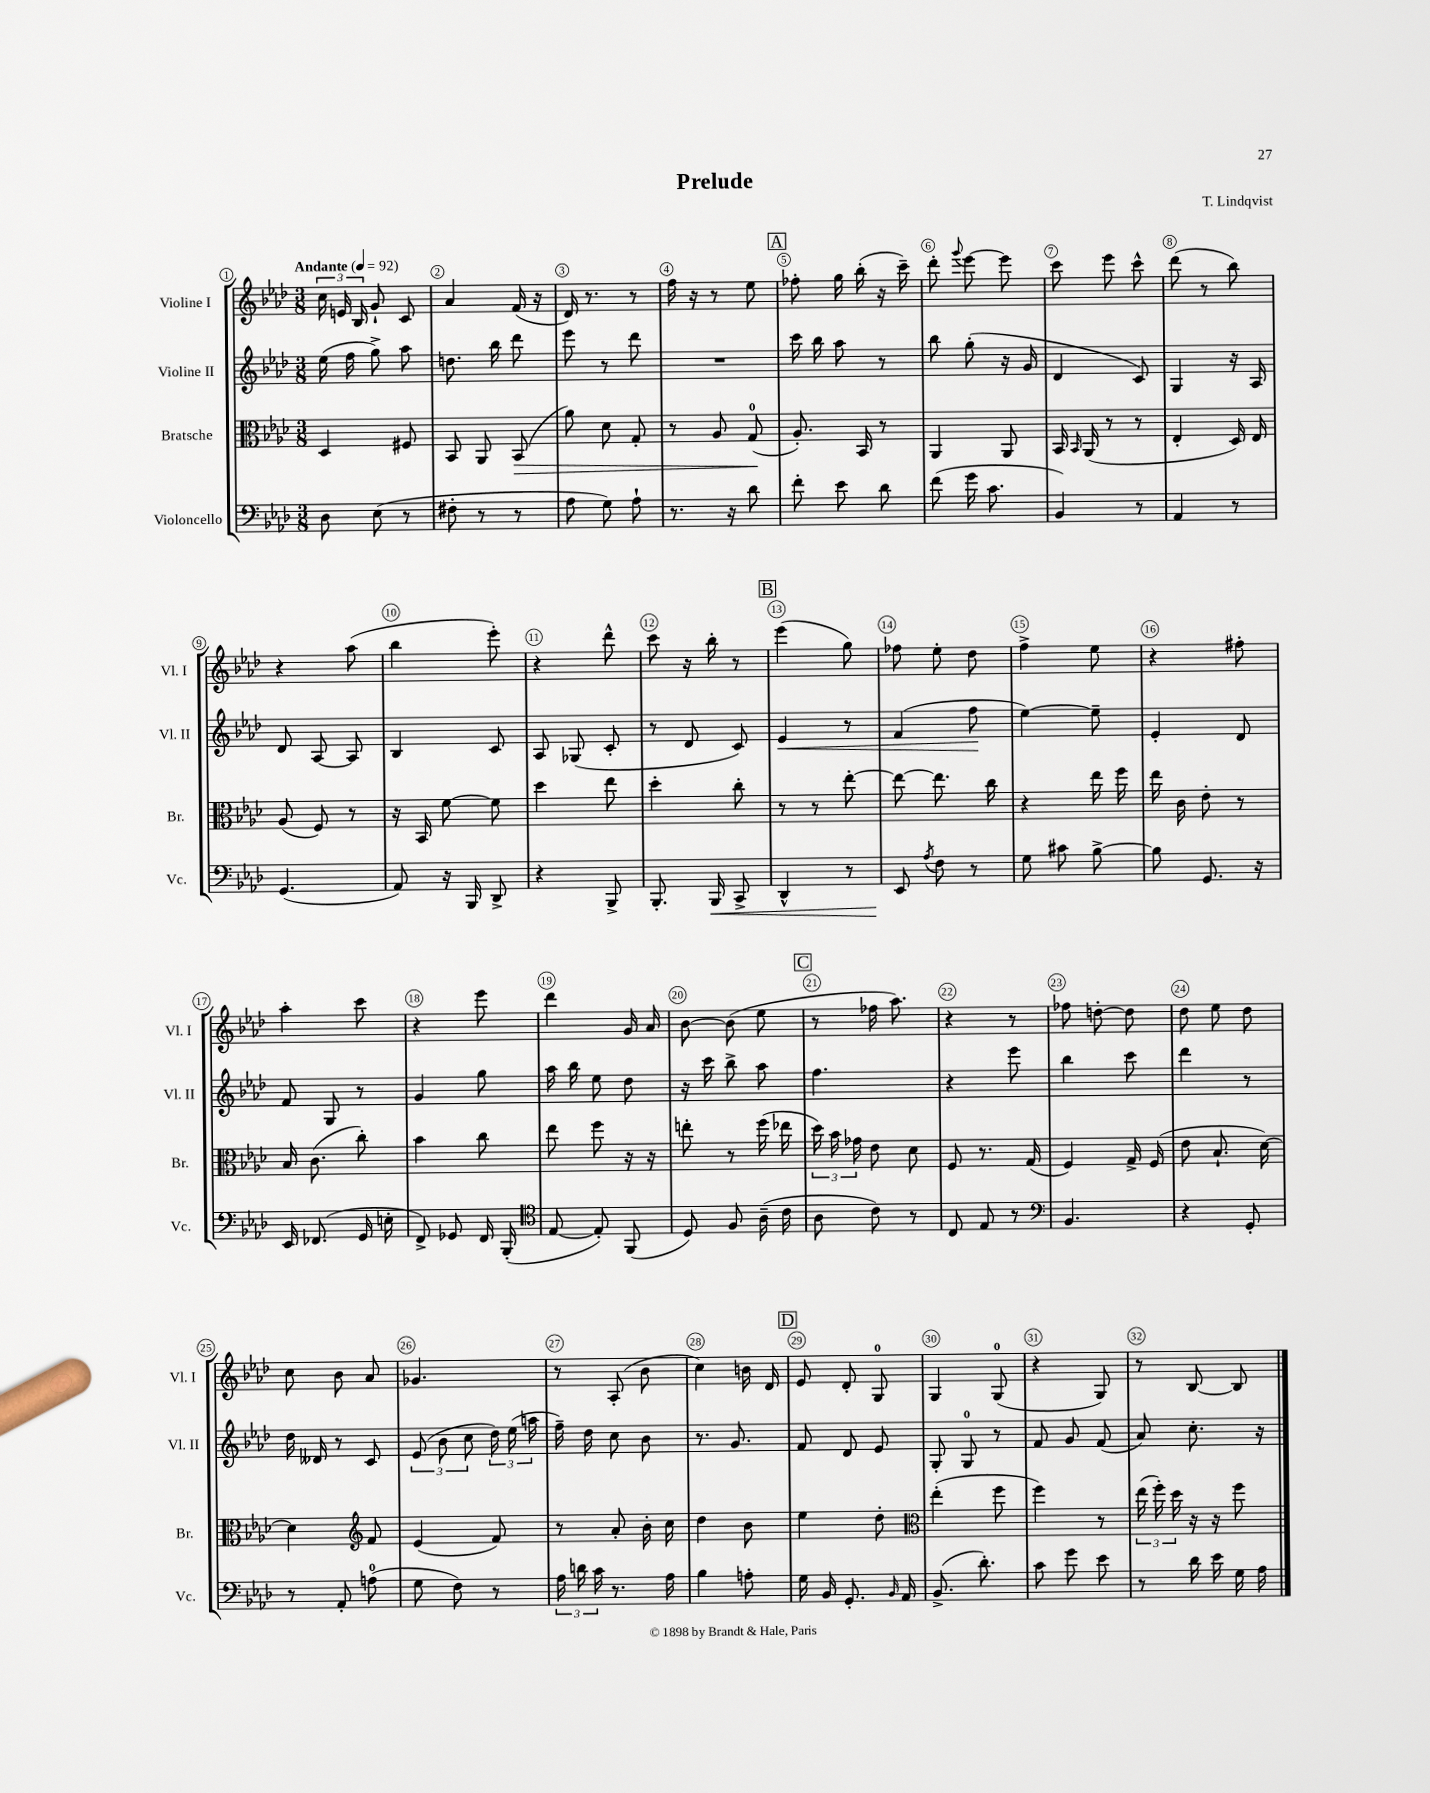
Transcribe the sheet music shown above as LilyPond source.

\header { title = "Prelude" composer = "T. Lindqvist" }
<<
\new StaffGroup <<
\new Staff = "s0" \with { instrumentName = "Violine I" shortInstrumentName = "Vl. I" } {
    \clef treble \key aes \major \numericTimeSignature \time 3/8 \tempo "Andante" 4 = 92
    \autoBeamOff \tuplet 3/2 { c''16 e'16 bes16 } g'8-! c'8 |
    aes'4 f'16( r16 |
    des'16) r8. r8 |
    f''16 r16 r8 ees''8 |
    \mark \markup { \box "A" } fes''8-. g''16 bes''16-.( r16 c'''16--) |
    des'''8-. \appoggiatura { g'''8 } ees'''8~ ees'''8 |
    c'''8 ees'''8 c'''8-^ |
    des'''8( r8 bes''8) |
    r4 aes''8( |
    bes''4 ees'''8-.) |
    r4 des'''8-^ |
    c'''8 r16 bes''16-. r8 |
    \mark \markup { \box "B" } ees'''4( g''8) |
    fes''8 ees''8-. des''8 |
    f''4-> ees''8 |
    r4 fis''8-. |
    aes''4-. c'''8 |
    r4 ees'''8 |
    des'''4 g'16 aes'16 |
    bes'8~ bes'8( ees''8 |
    \mark \markup { \box "C" } r8 fes''16 aes''8.) |
    r4 r8 |
    fes''8 d''8~-. d''8 |
    des''8 ees''8 des''8 |
    c''8 bes'8 aes'8 |
    ges'4. |
    r8 aes8-.( bes'8 |
    c''4) b'16 des'16 |
    \mark \markup { \box "D" } ees'8 des'8-. g8-0 |
    g4 g8-0( |
    r4 g8) |
    r8 bes8~ bes8 \bar "|." |
}
\new Staff = "s1" \with { instrumentName = "Violine II" shortInstrumentName = "Vl. II" } {
    \clef treble \key aes \major \numericTimeSignature \time 3/8
    \autoBeamOff ees''16( f''16 g''8->) aes''8 |
    d''8. bes''16 des'''8 |
    ees'''8 r8 des'''8 |
    R4. |
    \mark \markup { \box "A" } c'''16 bes''16 aes''8 r8 |
    bes''8 g''8-.( r16 g'16 |
    des'4 c'8) |
    g4 r16 aes16 |
    des'8 aes8~ aes8 |
    bes4 c'8 |
    aes8 ges8( c'8-. |
    r8 des'8 c'8) |
    \mark \markup { \box "B" } ees'4\< r8 |
    f'4( f''8\! |
    ees''4~) ees''8-- |
    ees'4-. des'8 |
    f'8 g8 r8 |
    g'4 g''8 |
    aes''16 bes''16 ees''8 des''8 |
    r16 c'''16 bes''8-> aes''8 |
    \mark \markup { \box "C" } f''4. |
    r4 ees'''8 |
    bes''4 c'''8 |
    des'''4 r8 |
    des''16 deses'16 r8 c'8 |
    \tuplet 3/2 { ees'8( bes'8 c''8 } \tuplet 3/2 { des''16) ees''16( a''16 } |
    f''16--) des''16 c''8 bes'8 |
    r8. g'8. |
    \mark \markup { \box "D" } f'8 des'8 ees'8 |
    g8-. g8-0 r8 |
    f'8 g'8 f'8( |
    aes'8) c''8.-. r16 \bar "|." |
}
\new Staff = "s2" \with { instrumentName = "Bratsche" shortInstrumentName = "Br." } {
    \clef alto \key aes \major \numericTimeSignature \time 3/8
    \autoBeamOff des4 fis8 |
    bes,8 aes,8 bes,8\>( |
    aes'8) des'8 g8-. |
    r8 aes8 g8-0\!( |
    \mark \markup { \box "A" } aes8.-.) bes,16 r8 |
    aes,4 aes,8 |
    bes,16 \grace { bes,16 } aes,16( r8 r8 |
    ees4-. des16) ees16 |
    aes8( f8) r8 |
    r16 bes,16 f'8~ f'8 |
    des''4 ees''8 |
    des''4-. c''8-. |
    \mark \markup { \box "B" } r8 r8 ees''8~-. |
    ees''8~ ees''8. c''16 |
    r4 ees''16 f''16 |
    ees''16 c'16 ees'8-. r8 |
    bes16 c'8.( c''8-.) |
    bes'4 c''8 |
    ees''8 f''8 r16 r16 |
    e''8-. r8 f''16( ees''16 |
    \mark \markup { \box "C" } \tuplet 3/2 { des''16) bes'16 ges'16 } ees'8 des'8 |
    f8 r8. g16( |
    f4) g16-> f16( |
    ees'8 bes8.-! des'16~) |
    des'4 \clef treble f'8 |
    ees'4( f'8) |
    r8 aes'8-. bes'16-. c''16 |
    des''4 bes'8 |
    \mark \markup { \box "D" } ees''4 des''8-. |
    \clef alto ees''4-.( f''8 |
    f''4) r8 |
    \tuplet 3/2 { ees''16( f''16-.) des''16 } r16 r16 f''8 \bar "|." |
}
\new Staff = "s3" \with { instrumentName = "Violoncello" shortInstrumentName = "Vc." } {
    \clef bass \key aes \major \numericTimeSignature \time 3/8
    \autoBeamOff des8 ees8( r8 |
    fis8-. r8 r8 |
    aes8 g8) aes8-! |
    r8. r16 des'8 |
    \mark \markup { \box "A" } f'8-. ees'8 des'8 |
    f'8( g'16 c'8. |
    bes,4) r8 |
    aes,4 r8 |
    g,4.( |
    aes,8) r16 bes,,16 des,8-> |
    r4 bes,,8-> |
    bes,,8.-. bes,,16\< c,8-> |
    \mark \markup { \box "B" } des,4-^ r8 |
    ees,8\! \acciaccatura { aes8 } f8 r8 |
    g8 cis'8 bes8~-> |
    bes8 g,8. r16 |
    ees,16 fes,8.( g,16 e16-. |
    f,8->) ges,8 f,16 bes,,16-.( |
    \clef tenor ees8~ ees8-.) f,8( |
    des8) f8 aes16--( c'16 |
    \mark \markup { \box "C" } aes8 c'8) r8 |
    c8 ees8 r8 |
    \clef bass bes,4. |
    r4 g,8-. |
    r8 aes,8-. a8-0( |
    g8 f8) r8 |
    \tuplet 3/2 { aes16 d'16 c'16 } r8. aes16 |
    bes4 a8-. |
    \mark \markup { \box "D" } g16 bes,16 g,8.-. \grace { bes,16 } aes,16 |
    bes,8.->( des'8.-.) |
    c'8 g'8 ees'8 |
    r8 des'16 ees'16 g16 aes16 \bar "|." |
}
>>
>>
\layout { \context { \Score \override BarNumber.break-visibility = ##(#f #t #t) barNumberVisibility = #all-bar-numbers-visible \override BarNumber.stencil = #(make-stencil-circler 0.1 0.3 ly:text-interface::print) } }
